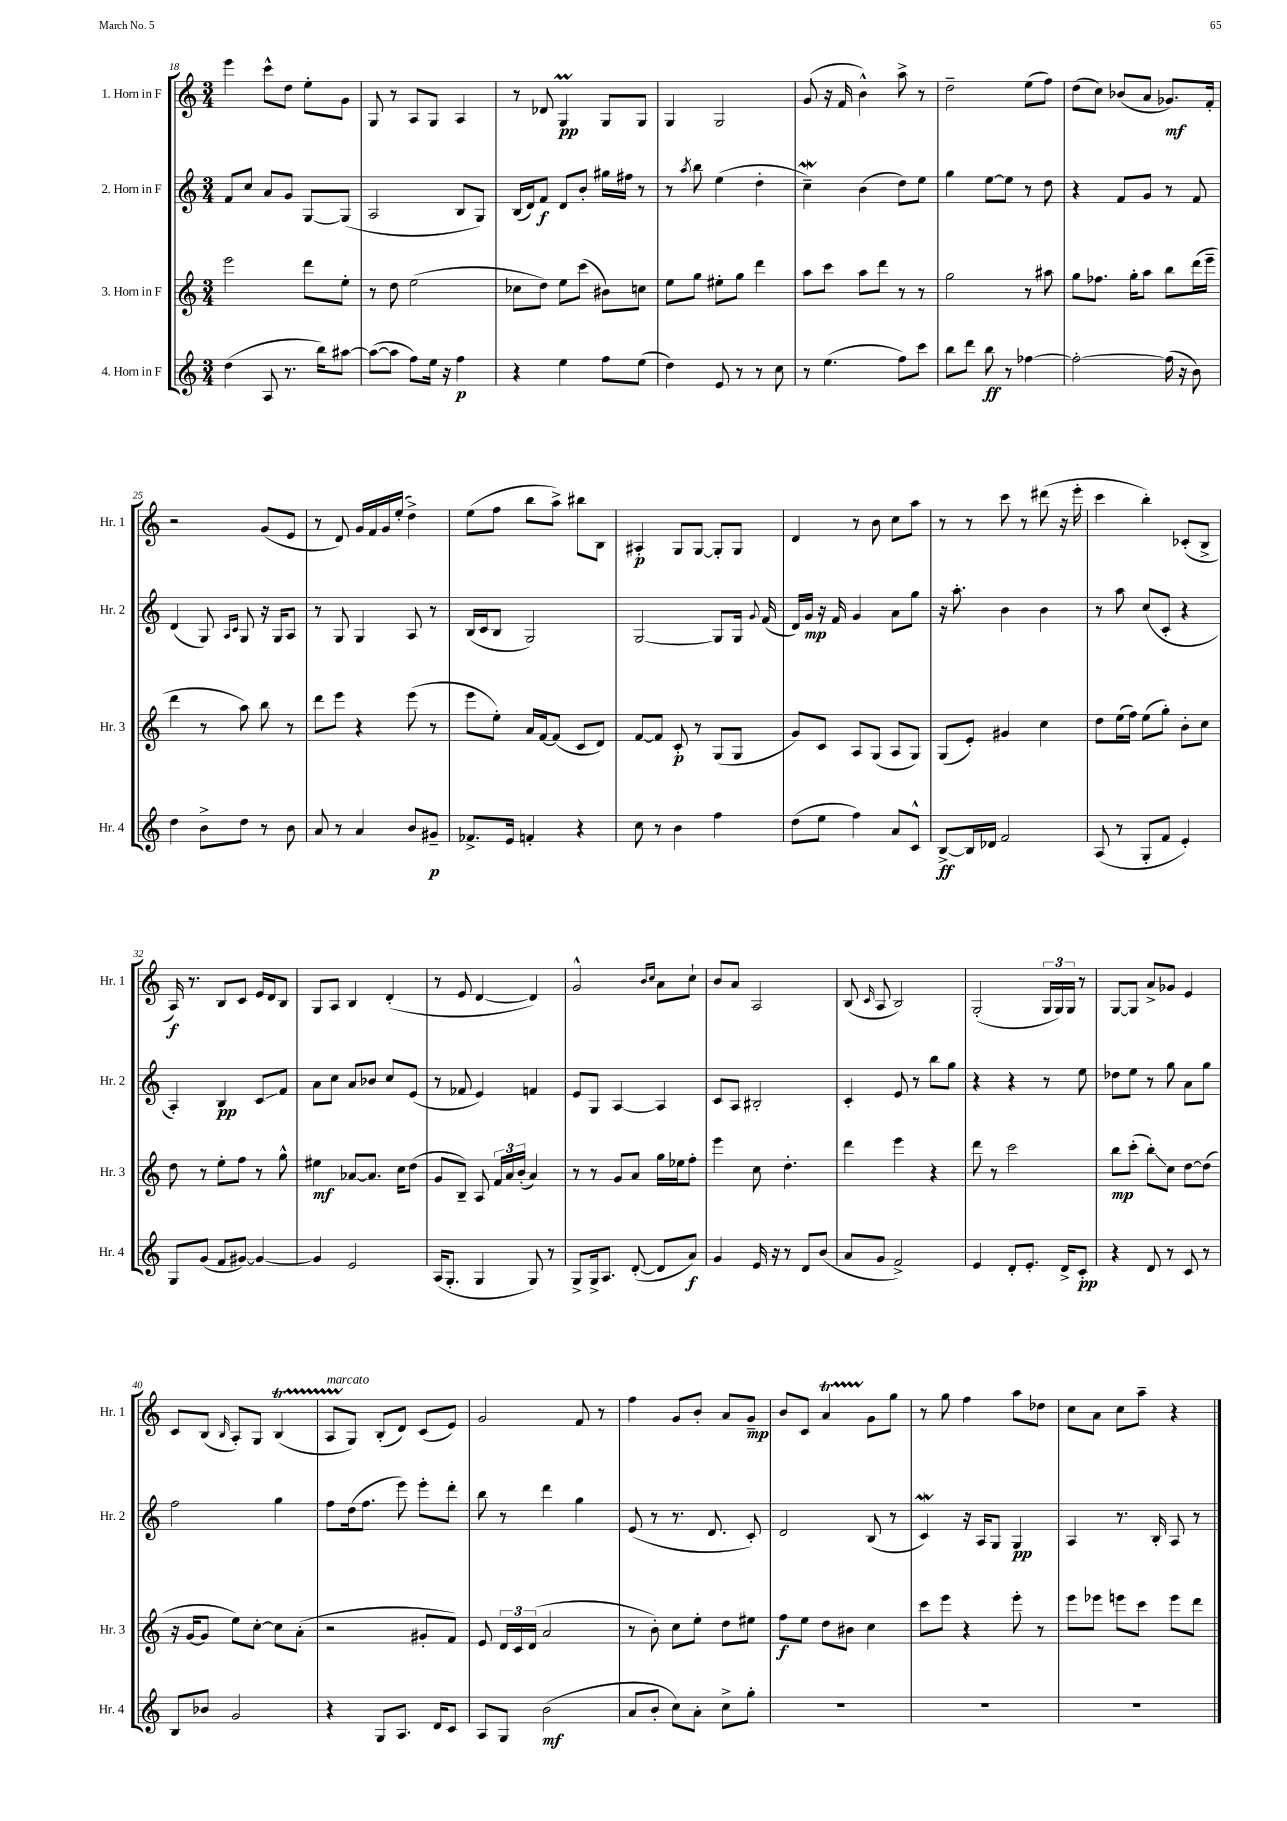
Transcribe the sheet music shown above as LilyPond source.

<<
\new StaffGroup <<
\new Staff = "s0" \with { instrumentName = "1. Horn in F" shortInstrumentName = "Hr. 1" } {
    \clef treble \key c \major \numericTimeSignature \time 3/4
    \autoBeamOff e'''4 c'''8[-^ d''8] e''8[-. g'8] |
    g8 r8 a8[ g8] a4 |
    r8 des'8 g4\prall\pp g8[ g8] |
    g4 g2 |
    g'8( r16 f'16 b'4-^) a''8-> r8 |
    d''2-- e''8[( f''8]) |
    d''8[( c''8]) bes'8[( a'8] ges'8.[\mf) f'16]-. |
    r2 g'8[( e'8] |
    r8 d'8) g'16[ f'16 g'16 e''16]-.( d''4->) |
    e''8[( f''8] b''8[ a''8]->) bis''8[ b8] |
    ais4-.\p g8[ g8]~ g8[-. g8] |
    d'4 r8 b'8 c''8[ a''8] |
    r8 r8 c'''8 r8 dis'''8( r16 e'''16-. |
    c'''4 b''4-.) ces'8[-.( b8]-> |
    a16\f) r8. b8[ c'8] e'16[ d'16 b8] |
    g8[ a8] b4 d'4-.( |
    r8 e'8 d'4~ d'4) |
    g'2-^ \grace { b'16[ c''16] } a'8[ c''8]-! |
    b'8[ a'8] a2 |
    b8( \grace { c'16 } a8 b2) |
    g2-.( \tuplet 3/2 { g16[ g16) g16] } r8 |
    g8[~ g8] a'8[-> ges'8] e'4 |
    c'8[ b8]( \grace { b16 } a8[-.) g8] b4\startTrillSpan( |
    a8[^\markup { \italic "marcato" } g8]\stopTrillSpan) b8[-.( d'8]) c'8[( e'8]) |
    g'2 f'8 r8 |
    f''4 g'8[ b'8]-. a'8[ g'8]--\mp |
    b'8[ c'8] a'4\startTrillSpan g'8[\stopTrillSpan g''8] |
    r8 g''8 f''4 a''8[ des''8] |
    c''8[ a'8] c''8[ a''8]-- r4 \bar "|." |
}
\new Staff = "s1" \with { instrumentName = "2. Horn in F" shortInstrumentName = "Hr. 2" } {
    \clef treble \key c \major \numericTimeSignature \time 3/4
    \autoBeamOff f'8[ c''8] a'8[ g'8] g8[~ g8]( |
    a2 b8[ g8]) |
    b16[( d'16) f'8]\f d'8[ b'8]-. gis''16[ fis''16] r8 |
    r8 \acciaccatura { a''8 } b''8 e''4( d''4-. |
    c''4--\mordent) b'4( d''8[) e''8] |
    g''4 e''8[~ e''8] r8 d''8 |
    r4 f'8[ g'8] r8 f'8 |
    d'4( g8) \grace { a16[ c'16] } g8 r16 g16[ a8] |
    r8 g8 g4 a8 r8 |
    b16[( c'16 b8] g2) |
    g2~ g8[ g16] \appoggiatura { g'8 } f'16( |
    d'16[) g'16]\mp r16 f'16 g'4 a'8[ g''8] |
    r16 a''8.-. b'4 b'4 |
    r8 a''8 c''8[( c'8]-. r4 |
    a4-.) b4\pp c'8[\glissando f'8] |
    a'8[ c''8] a'8[ bes'8] c''8[ e'8]( |
    r8 fes'8 e'4) f'4 |
    e'8[ g8] a4~ a4 |
    c'8[ a8] bis2-. |
    c'4-. e'8 r8 b''8[ g''8] |
    r4 r4 r8 e''8 |
    des''8[ e''8] r8 g''8 a'8[ g''8] |
    f''2 g''4 |
    f''8[ d''16( f''8.] e'''8) e'''8[-. d'''8]-. |
    b''8 r8 d'''4 g''4 |
    e'8( r8 r8. d'8. c'8-.) |
    d'2 b8( r8 |
    c'4\mordent) r16 a16[ g8] g4\pp |
    a4 r8. b16-. a8 r8 \bar "|." |
}
\new Staff = "s2" \with { instrumentName = "3. Horn in F" shortInstrumentName = "Hr. 3" } {
    \clef treble \key c \major \numericTimeSignature \time 3/4
    \autoBeamOff e'''2 d'''8[ e''8]-. |
    r8 d''8 e''2( |
    ces''8[ d''8]) e''8[ c'''8]( bis'8[) c''8] |
    e''8[ g''8] eis''8[-. g''8] d'''4 |
    a''8[ c'''8] a''8[ d'''8] r8 r8 |
    g''2 r8 ais''8 |
    g''8[ fes''8.] g''16[-. a''8] b''8[ d'''16( e'''16]-- |
    d'''4 r8 a''8) b''8 r8 |
    d'''8[ e'''8] r4 e'''8( r8 |
    e'''8[ e''8]-.) a'16[ f'16~ f'8]( c'8[ d'8]) |
    f'8[~ f'8] c'8-.\p r8 g8[( g8] |
    g'8[) c'8] a8[ g8]( a8[ g8]) |
    g8[( e'8]-.) gis'4 c''4 |
    d''8[ e''16( f''16]) e''8[( g''8]-.) b'8[-. c''8] |
    d''8 r8 e''8[-. f''8] r8 g''8-^ |
    eis''4\mf aes'8[~ aes'8.] c''16[ d''8]( |
    g'8[ b8]--) a8 \tuplet 3/2 { f'16[ a'16 b'16]-.( } a'4) |
    r8 r8 g'8[ a'8] g''16[ ees''16 f''8]-. |
    e'''4 c''8 d''4.-. |
    d'''4 e'''4 r4 |
    d'''8 r8 c'''2 |
    b''8[\mp c'''8]-.( b''8[-.\glissando) c''8] d''8[~ d''8]( |
    r16 g'16[~ g'8] e''8[) c''8]~-. c''8[ a'8]-.( |
    r2 gis'8[-. f'8]) |
    e'8 \tuplet 3/2 { d'16[ c'16 d'16]( } a'2 |
    r8 b'8-.) c''8[ e''8]-. d''8[ eis''8] |
    f''8[\f e''8] d''8[ bis'8] c''4 |
    c'''8[ e'''8] r4 e'''8-. r8 |
    e'''8[ ees'''8] e'''8[ c'''8] e'''8[ d'''8] \bar "|." |
}
\new Staff = "s3" \with { instrumentName = "4. Horn in F" shortInstrumentName = "Hr. 4" } {
    \clef treble \key c \major \numericTimeSignature \time 3/4
    \autoBeamOff d''4( a8 r8. b''16[) ais''8]~ |
    ais''8[~( ais''8] f''8[) e''16] r16 f''4\p |
    r4 e''4 f''8[ e''8]( |
    d''4) e'8 r8 r8 c''8 |
    r8 e''4.( f''8[) c'''8] |
    b''8[ d'''8] b''8\ff r8 fes''4~ |
    fes''2~-. fes''16( r16 b'8) |
    d''4 b'8[-> d''8] r8 b'8 |
    a'8 r8 a'4 b'8[ gis'8]--\p |
    fes'8.[-> e'16] f'4-. r4 |
    c''8 r8 b'4 f''4 |
    d''8[( e''8] f''4) a'8[ c'8]-^ |
    b8[~->\ff b16 des'16] f'2 |
    a8( r8 g8[-. f'8] e'4-.) |
    g8[ g'8]( f'8[ gis'8]~) gis'4~ |
    gis'4 e'2 |
    a16[( g8.]-. g4 g8) r8 |
    g8[-> g16-> a8.] d'8~-.( d'8[ a'8]\f) |
    g'4 e'16 r16 r8 d'8[ b'8]( |
    a'8[ g'8] f'2->) |
    e'4 d'8[-. e'8.]-. d'16[-> c'8]-.\pp |
    r4 d'8 r8 c'8 r8 |
    b8[ bes'8] g'2 |
    r4 g8[ a8.] d'16[ c'8] |
    a8[ g8] b'2\mf( |
    a'8[ b'8]-. c''8[) a'8]-. c''8[-> g''8]-. |
    R2. |
    R2. |
    R2. \bar "|." |
}
>>
>>
\layout { \context { \Score currentBarNumber = #18 } }
